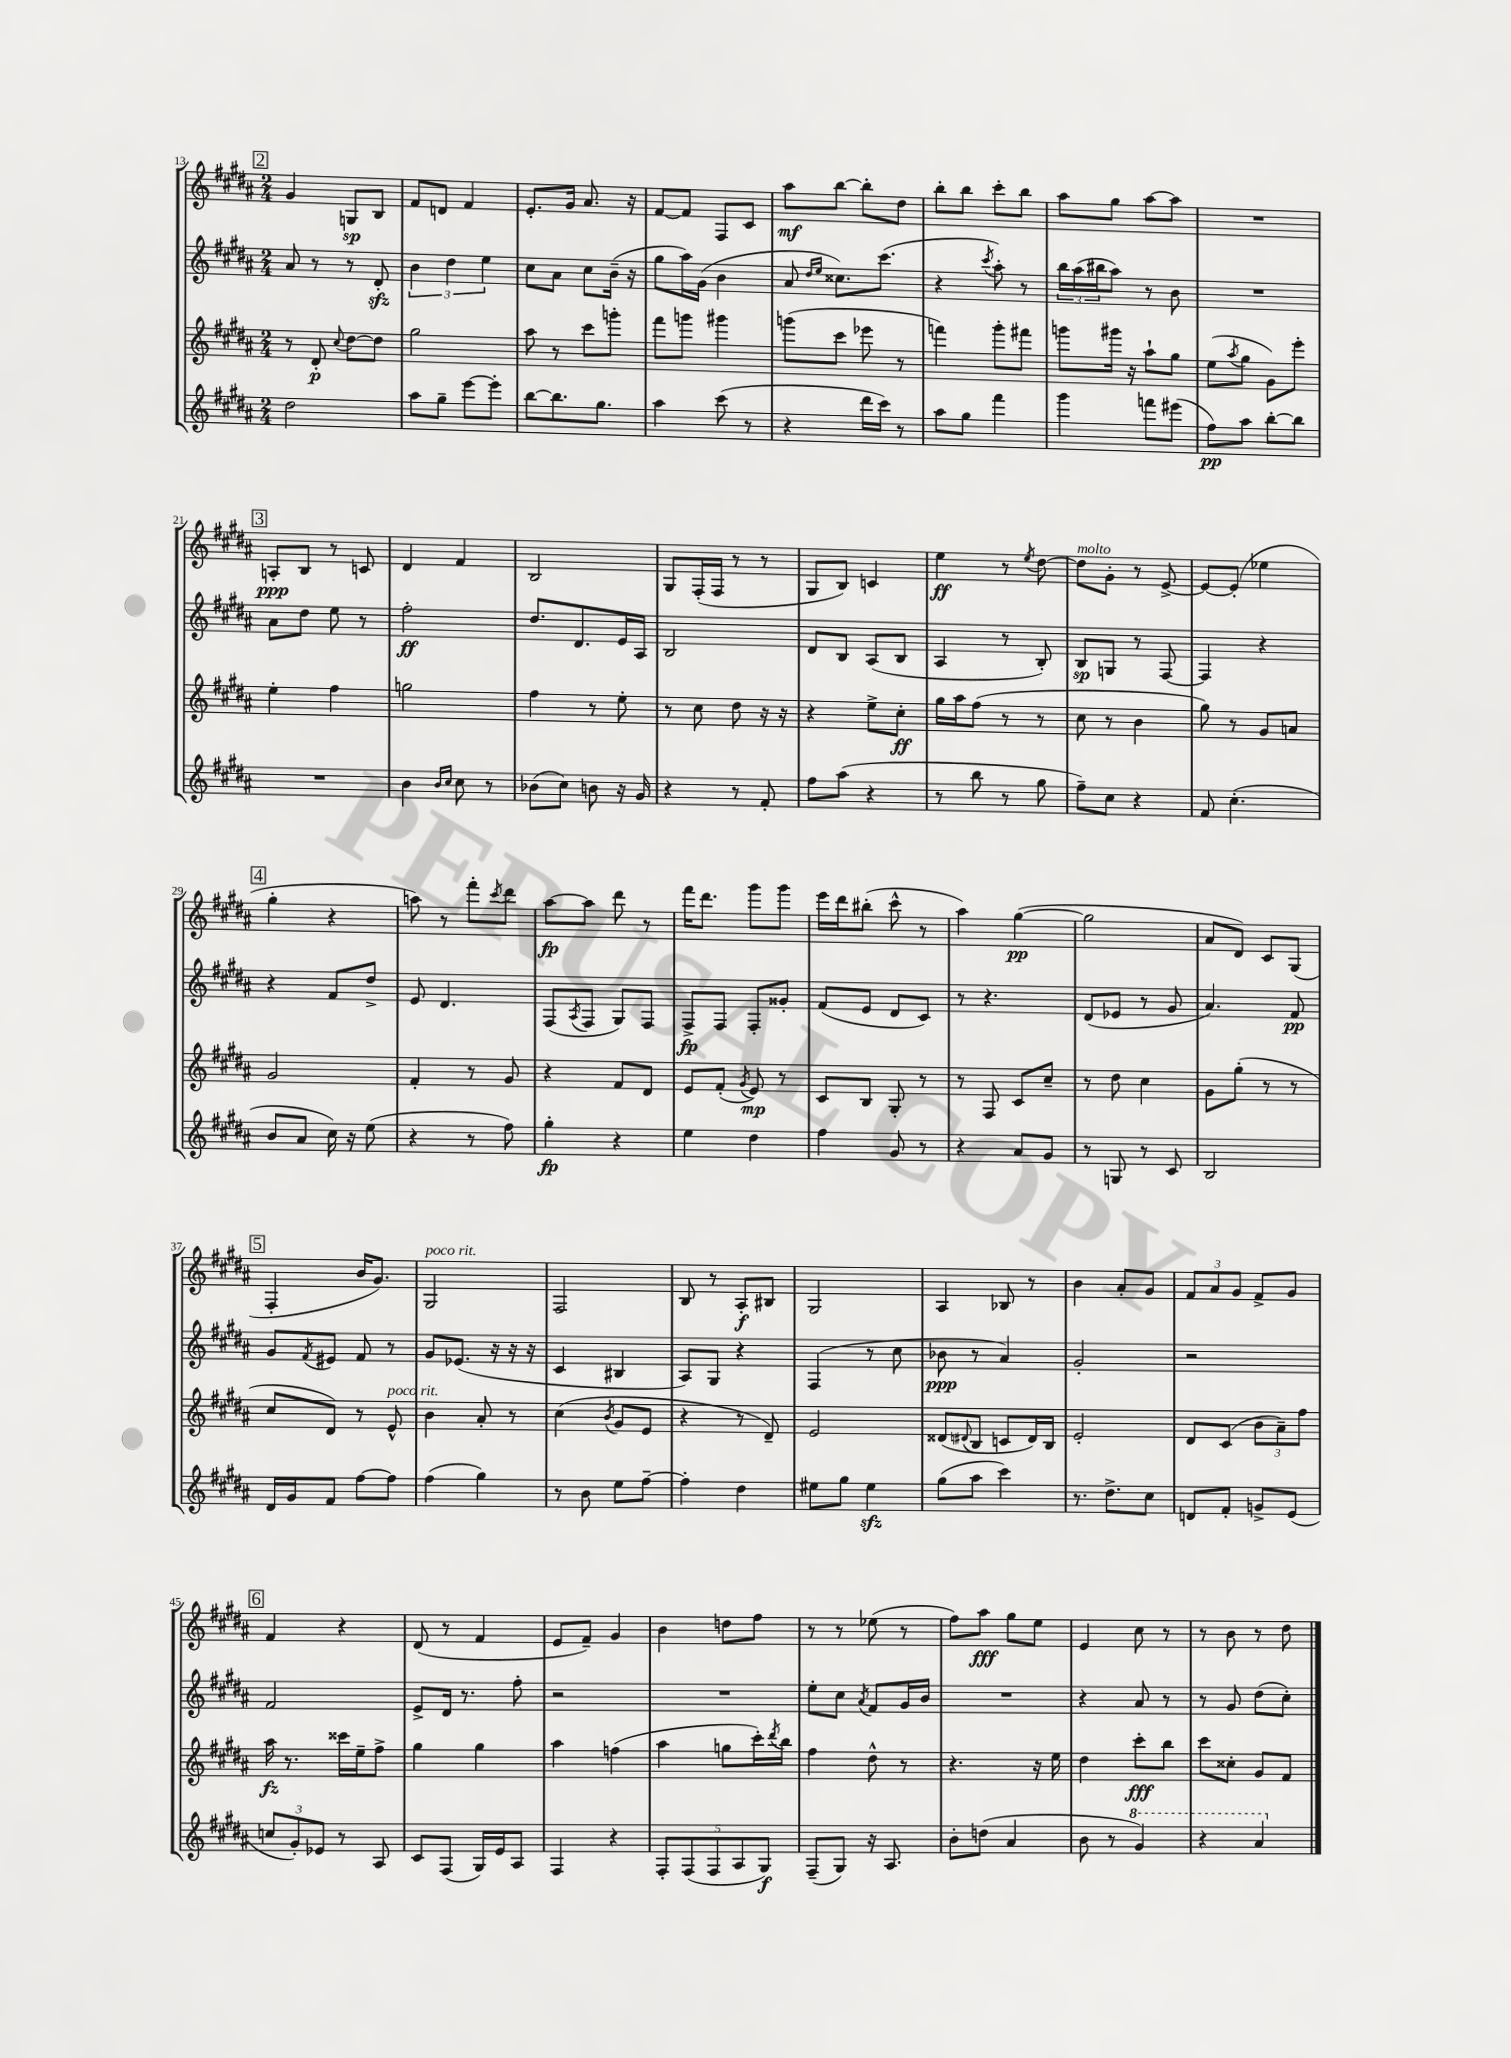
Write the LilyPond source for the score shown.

<<
\new StaffGroup <<
\new Staff = "s0" {
    \clef treble \key b \major \numericTimeSignature \time 2/4
    \mark \markup { \box "2" } gis'4 g8\sp b8 |
    fis'8 d'8 fis'4 |
    e'8.-. gis'16 ais'8. r16 |
    fis'8~ fis'8 fis8 cis'8 |
    ais''8\mf b''8~ b''8-. dis''8 |
    b''8-. b''8 cis'''8-. b''8 |
    ais''8 gis''8 ais''8~ ais''8 |
    R2 |
    \mark \markup { \box "3" } a8-.\ppp b8 r8 c'8 |
    dis'4 fis'4 |
    b2 |
    gis8 fis16-.( fis16 r8 r8 |
    gis8 b8) c'4 |
    e''4\ff r8 \acciaccatura { e''8 } dis''8~ |
    dis''8^\markup { \italic "molto" } gis'8-. r8 e'8~-> |
    e'8~ e'8-.( ees''4 |
    \mark \markup { \box "4" } gis''4-. r4 |
    a''8) r8 fis'''8-. \acciaccatura { cis'''8 } dis'''8 |
    ais''8~\fp ais''8 dis'''8 r8 |
    fis'''16 dis'''8. gis'''8 gis'''8 |
    e'''16 dis'''16 bis''8-.( cis'''8-^ r8 |
    ais''4) gis''4~\pp( |
    gis''2 |
    ais'8 dis'8) cis'8 gis8( |
    \mark \markup { \box "5" } fis4-. b'16 gis'8.) |
    gis2^\markup { \italic "poco rit." } |
    fis2 |
    b8 r8 ais8-.\f bis8 |
    gis2 |
    ais4 bes8 r8 |
    b'4 ais'8-. gis'8 |
    \tuplet 3/2 { fis'8 ais'8 gis'8 } fis'8-> gis'8 |
    \mark \markup { \box "6" } fis'4 r4 |
    dis'8( r8 fis'4 |
    e'8 fis'8--) gis'4 |
    b'4 d''8 fis''8 |
    r8 r8 ees''8( r8 |
    fis''8) ais''8\fff gis''8 e''8 |
    e'4 cis''8 r8 |
    r8 b'8 r8 dis''8 \bar "|." |
}
\new Staff = "s1" {
    \clef treble \key b \major \numericTimeSignature \time 2/4
    \mark \markup { \box "2" } ais'8 r8 r8 dis'8-.\sfz |
    \tuplet 3/2 { b'4 dis''4 e''4 } |
    cis''8 ais'8 cis''8 b'16--( r16 |
    gis''8 ais''16) gis'16( b'4 |
    ais'8 \grace { dis''16 e''16 } cisis''8.) cis'''8.( |
    r4 \acciaccatura { cis'''8 } ais''8-.) r8 |
    \tuplet 3/2 { b''16 ais''16( bis''16 } ais''8) r8 b'8 |
    R2 |
    \mark \markup { \box "3" } ais'8 dis''8 e''8 r8 |
    fis''2-.\ff |
    dis''8. dis'8. e'16 ais16 |
    b2 |
    dis'8 b8 ais8( b8 |
    ais4 r8 b8-.) |
    b8\sp g8 r8 fis8~ |
    fis4 r4 |
    \mark \markup { \box "4" } r4 fis'8 dis''8-> |
    e'8 dis'4. |
    fis8( \acciaccatura { ais8 } fis8 gis8) fis8 |
    fis8->\fp fis8 fis8-. gisis'8-. |
    fis'8( e'8 dis'8 cis'8) |
    r8 r4. |
    dis'8( ees'8 r8 gis'8 |
    ais'4.) fis'8\pp |
    \mark \markup { \box "5" } gis'8 \acciaccatura { fis'8 } eis'8 fis'8 r8 |
    gis'8 ees'8.( r16 r16 r16 |
    cis'4 bis4 |
    ais8) gis8 r4 |
    fis4( r8 cis''8 |
    bes'8\ppp r8 ais'4) |
    gis'2-. |
    r2 |
    \mark \markup { \box "6" } fis'2 |
    e'8-> dis'16 r8. fis''8-. |
    r2 |
    R2 |
    e''8-. cis''8 \acciaccatura { ais'8 } fis'8 gis'16 b'16 |
    R2 |
    r4 ais'8 r8 |
    r8 gis'8 dis''8( cis''8-.) \bar "|." |
}
\new Staff = "s2" {
    \clef treble \key b \major \numericTimeSignature \time 2/4
    \mark \markup { \box "2" } r8 dis'8-.\p \appoggiatura { cis''8 } dis''8~ dis''8 |
    gis''2 |
    ais''8 r8 cis'''8 g'''8-. |
    fis'''8 g'''8 gis'''4 |
    g'''8( cis'''8 ees'''8 r8 |
    f'''4) gis'''8-. fis'''8 |
    g'''8 gis'''16 r16 ais''8-! gis''8 |
    e''8( \acciaccatura { ais''8 } gis''8 gis'8) e'''8-. |
    \mark \markup { \box "3" } e''4-. fis''4 |
    g''2 |
    fis''4 r8 e''8-. |
    r8 cis''8 dis''8 r16 r16 |
    r4 e''8-> cis''8-.\ff |
    gis''16 ais''16 fis''8( r8 r8 |
    cis''8 r8 b'4 |
    gis''8) r8 gis'8 a'8 |
    \mark \markup { \box "4" } gis'2 |
    fis'4-. r8 gis'8 |
    r4 fis'8 dis'8 |
    e'8 fis'8-.( \acciaccatura { gis'8 } e'8\mp) r8 |
    cis'8 b8 gis8-. r8 |
    r8 fis8 cis'8 cis''8-- |
    r8 dis''8 cis''4 |
    gis'8 gis''8-.( r8 r8 |
    \mark \markup { \box "5" } cis''8 dis'8) r8 e'8-^^\markup { \italic "poco rit." } |
    b'4 ais'8-. r8 |
    cis''4( \acciaccatura { b'8 } gis'8 e'8 |
    r4 r8 dis'8--) |
    e'2 |
    disis'8( \appoggiatura { dis'8 } b8 c'8 dis'16) b16 |
    e'2-. |
    dis'8 cis'8( \tuplet 3/2 { b'8 ais'8--) fis''8 } |
    \mark \markup { \box "6" } ais''16\fz r8. cisis'''16 e''16-- fis''8-> |
    gis''4 gis''4 |
    ais''4 f''4( |
    ais''4 g''8 cis'''16-.) \acciaccatura { dis'''8 } b''16 |
    fis''4 dis''8-^ r8 |
    r4. r16 e''16 |
    dis''4 cis'''8-.\fff b''8 |
    cis'''8 cisis''8-. gis'8 fis'8 \bar "|." |
}
\new Staff = "s3" {
    \clef treble \key b \major \numericTimeSignature \time 2/4
    \mark \markup { \box "2" } dis''2 |
    ais''8 gis''8-- e'''8~ e'''8-. |
    b''8~ b''8. gis''8. |
    ais''4 cis'''8( r8 |
    r4 dis'''16 cis'''16) r8 |
    ais''8 gis''8 fis'''4 |
    gis'''4 f'''8 eis'''8( |
    fis''8\pp) ais''8 b''8~-. b''8 |
    \mark \markup { \box "3" } R2 |
    b'4 \grace { b'16 cis''16 } cis''8 r8 |
    bes'8( cis''8) b'8 r16 gis'16 |
    r4 r8 fis'8-. |
    fis''8 ais''8( r4 |
    r8 b''8 r8 gis''8 |
    fis''8--) cis''8 r4 |
    fis'8 cis''4.-.( |
    \mark \markup { \box "4" } b'8 ais'8 cis''16) r16 e''8( |
    r4 r8 fis''8) |
    gis''4-.\fp r4 |
    e''4 dis''4 |
    fis''4 gis'8 r8 |
    r4 ais'8 gis'8 |
    r8 g8 r8 cis'8 |
    b2 |
    \mark \markup { \box "5" } dis'16 gis'16 fis'8 fis''8~ fis''8 |
    fis''4( gis''4) |
    r8 b'8 e''8 fis''8~-- |
    fis''4-. dis''4 |
    eis''8 gis''8 eis''4\sfz |
    gis''8( ais''8 cis'''4) |
    r8. dis''8.-> cis''8 |
    d'8 fis'8-. g'8-> e'8( |
    \mark \markup { \box "6" } \tuplet 3/2 { c''8 gis'8-.) ees'8 } r8 ais8 |
    cis'8 fis8( gis16) e'16 ais8 |
    fis4 r4 |
    \tuplet 5/4 { fis8-. fis8( fis8 ais8 gis8\f) } |
    fis8--( gis8) r16 ais8. |
    b'8-. d''8( ais'4 |
    b'8 r8 \ottava #1 gis''4) |
    r4 ais''4 \ottava #0 \bar "|." |
}
>>
>>
\layout { \context { \Score currentBarNumber = #13 } }
